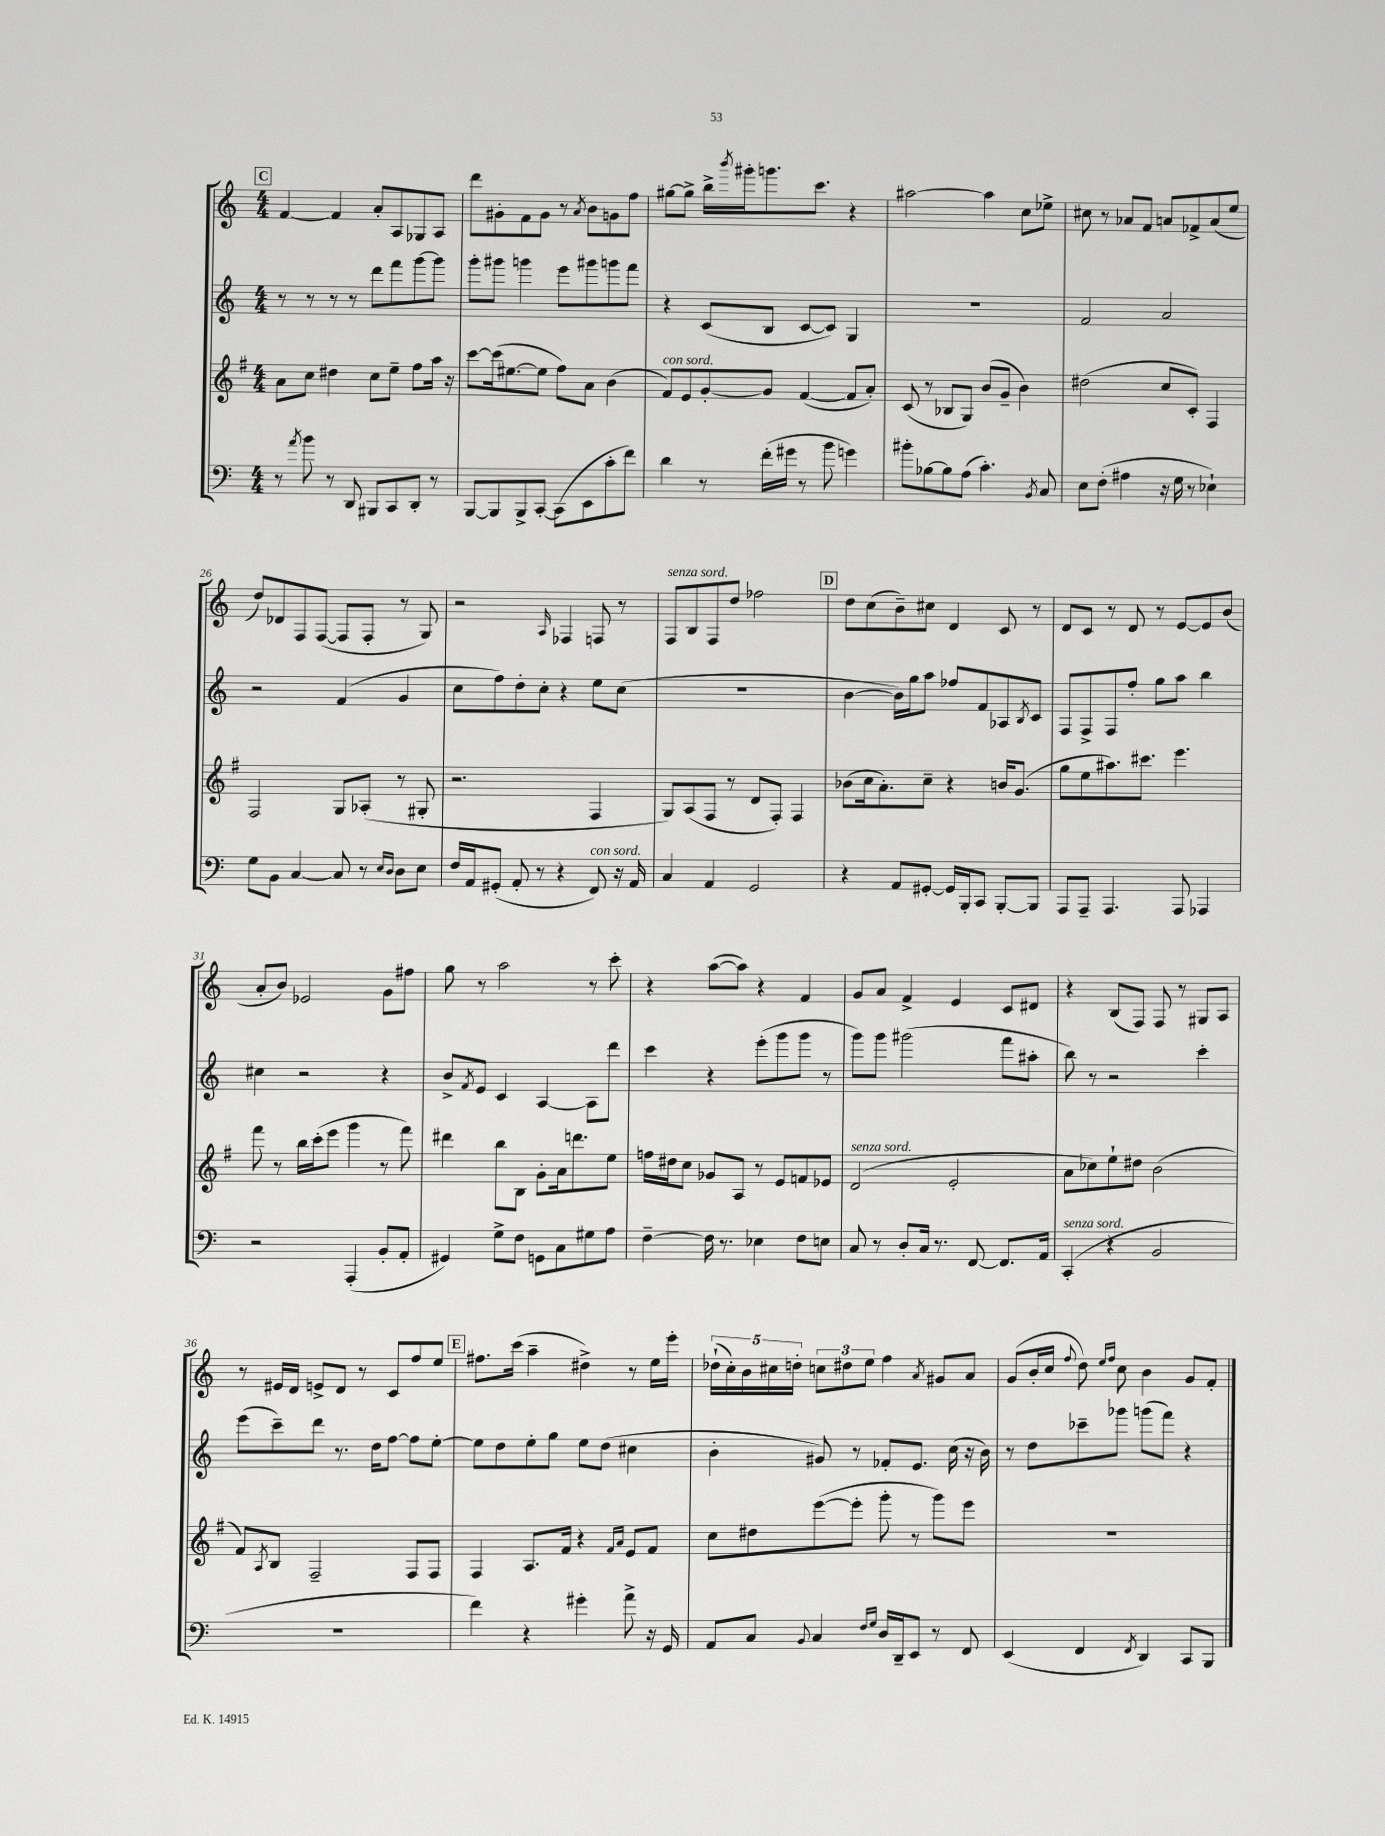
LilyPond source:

<<
\new StaffGroup <<
\new Staff = "s0" {
    \clef treble \key c \major \numericTimeSignature \time 4/4
    \mark \markup { \box "C" } f'4~ f'4 a'8-. a8 ges8 a8 |
    d'''8 gis'8-. f'8 gis'8 r8 \acciaccatura { a'8 } b'8 g'8 f''8 |
    gis''8~ gis''8-> b''16-> \acciaccatura { b'''8 } gis'''16-. g'''8. c'''8. r4 |
    ais''2~ ais''4 c''8 ees''8-> |
    cis''8 r8 aes'8 f'8 a'8 fes'8-> a'8( e''8 |
    d''8) des'8 f8 f8~( f8 f8-. r8 g8) |
    r2 \grace { a16 } fes4 f8 r8 |
    f8^\markup { \italic "senza sord." } b8 f8 d''8 fes''2 |
    \mark \markup { \box "D" } d''8 c''8( b'8--) cis''8 d'4 c'8 r8 |
    d'8 c'8 r8 d'8 r8 e'8~ e'8 b'8( |
    a'8-. b'8) ees'2 g'8 fis''8 |
    g''8 r8 a''2 r8 c'''8-. |
    r4 a''8~( a''8) r4 f'4 |
    g'8 a'8 f'4-> e'4 c'8 dis'8 |
    r4 b8( f8) f8 r8 gis8 a8 |
    r8 eis'16 d'16 e'8-> d'8 r8 c'8 f''8 e''8 |
    \mark \markup { \box "E" } fis''8. c'''16( a''4-- dis''4->) r8 e''16 e'''16-. |
    \tuplet 5/4 { des''16-!( c''16-.) b'16 cis''16 d''16-. } \tuplet 3/2 { c''8 dis''8 e''8 } f''4 \acciaccatura { a'8 } gis'8 a'8 |
    g'8( b'16-. c''16 \appoggiatura { f''8 } d''8) \grace { e''16 f''16 } c''8 b'4 g'8 f'8-. \bar "|." |
}
\new Staff = "s1" {
    \clef treble \key c \major \numericTimeSignature \time 4/4
    \mark \markup { \box "C" } r8 r8 r8 r8 d'''8 f'''8 g'''8~ g'''8 |
    g'''8-. gis'''8 g'''4 e'''8 gis'''8 g'''8 f'''8 |
    r4 c'8( b8 c'8~ c'8) g4 |
    R1 |
    f'2 a'2 |
    r2 f'4( g'4 |
    c''8 f''8) d''8-. c''8-. r4 e''8 c''8( |
    R1 |
    \mark \markup { \box "D" } b'4~ b'16) g''16 a''8 fes''8 f'8 aes8 \acciaccatura { b8 } c'8 |
    f8 f8-> f8 f''8-. g''8 a''8 b''4 |
    cis''4 r2 r4 |
    b'8-> \acciaccatura { f'8 } e'8 c'4 a4~ a8 d'''8 |
    c'''4 r4 e'''8-.( g'''8 g'''8 r8 |
    g'''8) g'''8 gis'''2( f'''8 ais''8-. |
    b''8) r8 r2 c'''4-. |
    e'''8( c'''8--) d'''8 r8. d''16 f''8~ f''8 e''8~-. |
    \mark \markup { \box "E" } e''8 d''8 e''8-. g''8 e''8 d''8( cis''4 |
    b'4-. gis'8) r8 fes'8-. e'8. c''16( r16 b'16) |
    r8 d''8 ces'''8-- ges'''8 g'''8( f'''8) r4 \bar "|." |
}
\new Staff = "s2" {
    \clef treble \key g \major \numericTimeSignature \time 4/4
    \mark \markup { \box "C" } a'8 c''8 dis''4 c''8 e''8-- fis''8 a''16 r16 |
    c'''8~ c'''16( eis''8.~ eis''8 fis''8) a'8 b'4( |
    fis'8^\markup { \italic "con sord." }) e'8 g'8~-. g'8 fis'4~( fis'8 a'8-.) |
    c'8( r8 bes8 g8) b'8( g'8-- b'4) |
    dis''2( c''8 c'8-.) fis4 |
    fis2 g8 aes8-.( r8 gis8-. |
    r2. fis4 |
    g8) a8( fis8 r8 d'8 fis8-.) fis4 |
    \mark \markup { \box "D" } bes'8( c''16 a'8.-.) c''8-- r4 b'16 g'8.( |
    g''8 e''8 ais''8.) cis'''8. e'''4. |
    fis'''8 r8 b''16 c'''16-.( e'''8 g'''4 r8 fis'''8) |
    dis'''4 b''8 b8 g'8-. a'16 d'''8. e''8 |
    f''16 dis''16 c''8 ges'8 a8 r8 e'8 f'8 ees'8 |
    d'2^\markup { \italic "senza sord." }( e'2-. |
    a'8 ces''8) e''8-! dis''8 b'2( |
    fis'8) \acciaccatura { a8 } b8 fis2-- fis8 fis8 |
    \mark \markup { \box "E" } fis4 a8. fis'16 r4 \grace { fis'16 a'16 } e'8 fis'8 |
    c''8 dis''8 e'''8~( e'''8-. g'''8-. r8 g'''8) e'''8 |
    R1 \bar "|." |
}
\new Staff = "s3" {
    \clef bass \key c \major \numericTimeSignature \time 4/4
    \mark \markup { \box "C" } r8 \acciaccatura { a'8 } b'8 r8 d,8 bis,,8 c,8 d,8-. r8 |
    b,,8~ b,,8 b,,8-> c,8~-. c,8( e,8 c'8-. f'8) |
    d'4 r8 f'16-.( gis'16 r8 b'8 g'4) |
    bis'8-. bes8~ bes8 a8( c'4.-.) \acciaccatura { b,8 } c8 |
    e8 f8-.( ais4 r16 g16 r8 ees4-!) |
    g8 b,8 c4~ c8 r8 \grace { e16 d16 } d8 e8 |
    f16 a,16 gis,8-.( a,8-. r8 r4 f,8^\markup { \italic "con sord." }) r16 a,16 |
    c4 a,4 g,2 |
    \mark \markup { \box "D" } r4 a,8 gis,8~-. gis,16 b,,16-. c,8 b,,8~-. b,,8 |
    a,,8 a,,8-- a,,4. a,,8 aes,,4 |
    r2 a,,4-.( b,8-. a,8-. |
    gis,4) g8-> f8 g,8 c8 gis8 a8 |
    f4~-- f16 r8. ees4 f8 e8 |
    c8 r8 d8-. c16 r8. f,8~ f,8. a,16 |
    c,4-.^\markup { \italic "senza sord." }( r4 b,2 |
    R1 |
    \mark \markup { \box "E" } f'4) r4 gis'4-. a'8-> r16 g,16 |
    a,8 c8 \appoggiatura { b,8 } c4 \grace { f16 g16 } d16 d,16-- e,8 r8 f,8 |
    e,4( f,4 \acciaccatura { f,8 } d,4) c,8 b,,8 \bar "|." |
}
>>
>>
\layout { \context { \Score currentBarNumber = #21 } }
